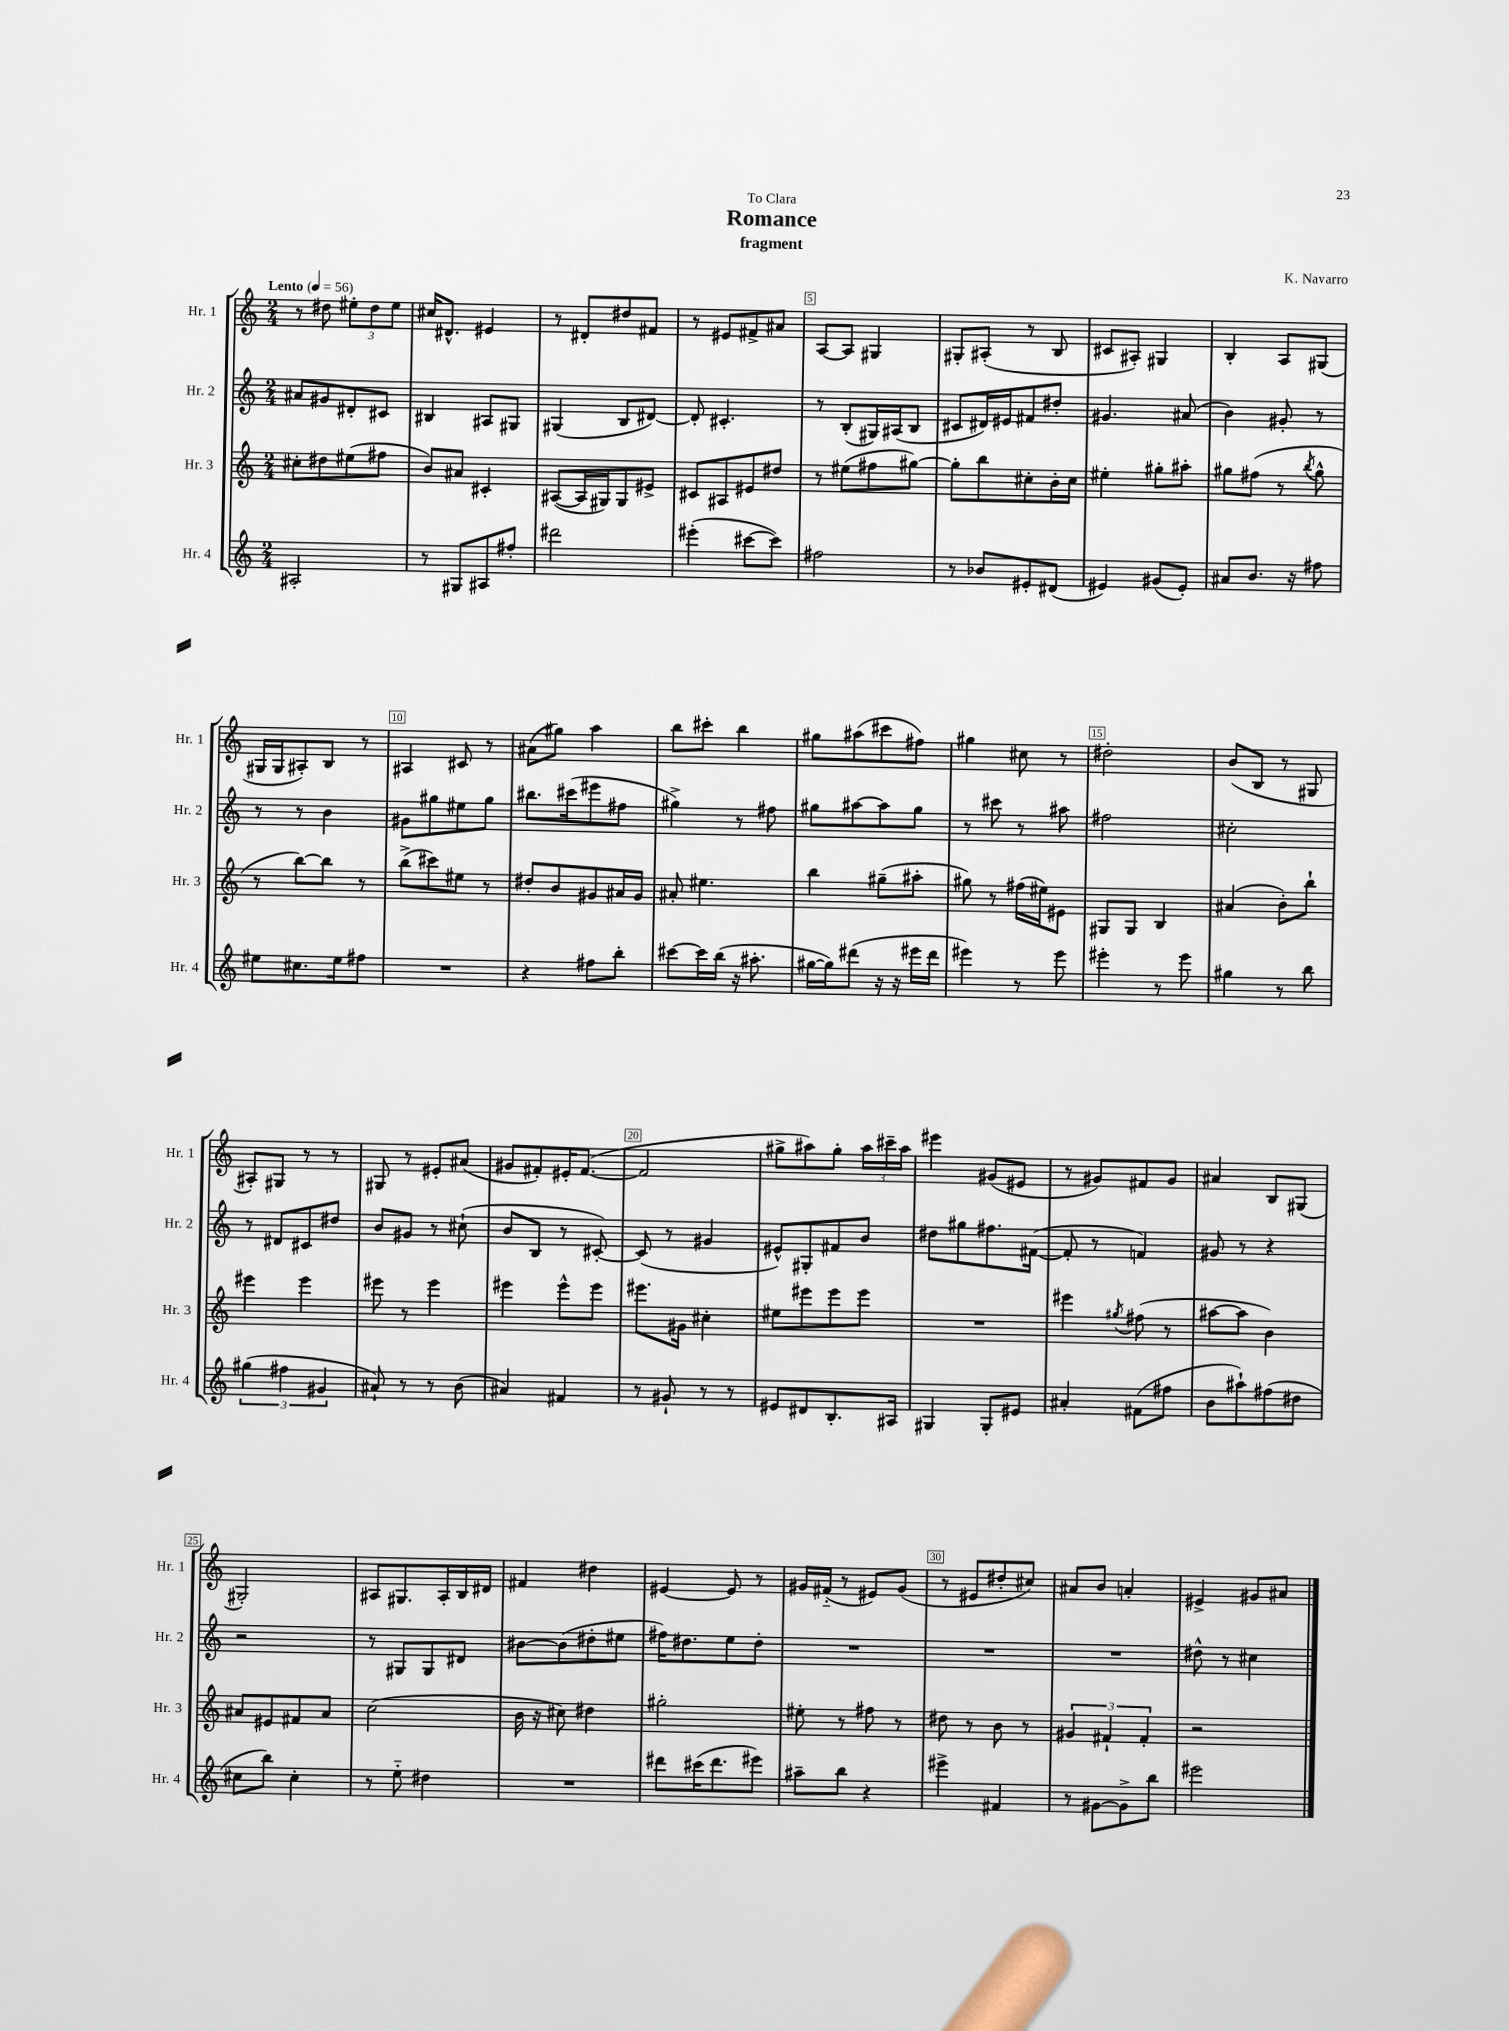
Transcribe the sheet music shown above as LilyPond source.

\header { title = "Romance" composer = "K. Navarro" subtitle = "fragment" dedication = "To Clara" }
<<
\new StaffGroup <<
\new Staff = "s0" \with { instrumentName = "Hr. 1" shortInstrumentName = "Hr. 1" } {
    \clef treble \key c \major \numericTimeSignature \time 2/4 \tempo "Lento" 4 = 56
    \autoBeamOff r8 dis''8 \tuplet 3/2 { eis''8[-. dis''8 eis''8] } |
    cis''16[ dis'8.]-^ eis'4 |
    r8 dis'8[-. dis''8 fis'8] |
    r8 eis'8[ fis'8-> ais'8] |
    a8[~ a8] gis4 |
    gis8[-. ais8]-.( r8 b8 |
    cis'8[ ais8]-.) gis4 |
    b4-. a8[ gis8]( |
    gis16[ gis16 ais8-.) b8] r8 |
    ais4 cis'8 r8 |
    ais'8[( gis''8]) a''4 |
    b''8[ cis'''8]-. b''4 |
    gis''8[ ais''8( cis'''8 fis''8]) |
    gis''4 cis''8 r8 |
    dis''2-. |
    b'8[( b8] r8 gis8 |
    ais8[-.) gis8] r8 r8 |
    gis8 r8 eis'8[-. ais'8]( |
    gis'8[ fis'8-.) eis'16-. fis'8.]~( |
    fis'2 |
    gis''8[-> ais''8) gis''8]-. \tuplet 3/2 { ais''16[ cis'''16-- ais''16] } |
    eis'''4 gis'8[( eis'8] |
    r8 gis'8[) fis'8 gis'8] |
    ais'4 b8[ gis8]( |
    gis2-.) |
    ais8[ gis8. ais16-. b16 dis'16] |
    fis'4 dis''4 |
    eis'4~ eis'8 r8 |
    gis'16[ fis'16]-_( r8 eis'8[) gis'8]( |
    r8 eis'8[ dis''8-. cis''8]) |
    ais'8[ b'8] a'4-. |
    eis'4-> gis'8[ ais'8] \bar "|." |
}
\new Staff = "s1" \with { instrumentName = "Hr. 2" shortInstrumentName = "Hr. 2" } {
    \clef treble \key c \major \numericTimeSignature \time 2/4
    \autoBeamOff ais'8[ gis'8 dis'8-. cis'8] |
    bis4 ais8[ gis8] |
    gis4( b8[ dis'8]~) |
    dis'8-. cis'4.-. |
    r8 b8[-.( gis16) ais16( b8] |
    cis'8[ dis'16) eis'16 fis'8 dis''8]-. |
    gis'4. ais'8( |
    b'4) gis'8-. r8 |
    r8 r8 b'4 |
    gis'8[ gis''8 eis''8 gis''8] |
    bis''8.[ cis'''16( eis'''8 fis''8] |
    gis''4->) r8 fis''8 |
    gis''8[ ais''8~ ais''8 gis''8] |
    r8 cis'''8 r8 ais''8 |
    fis''2 |
    cis''2-. |
    r8 dis'8[ cis'8 dis''8] |
    b'8[ gis'8] r8 cis''8-!( |
    b'8[ b8] r8 cis'8~-.) |
    cis'8( r8 gis'4 |
    eis'8[-^) gis8-. fis'8 b'8] |
    dis''8[ gis''8 fis''8. fis'16]~( |
    fis'8-. r8 f'4) |
    gis'8 r8 r4 |
    r2 |
    r8 gis8[ gis8 dis'8] |
    bis'8[~ bis'8( dis''8-. eis''8] |
    fis''16[) dis''8. e''8 dis''8]-. |
    R2 |
    R2 |
    R2 |
    dis''8-^ r8 cis''4 \bar "|." |
}
\new Staff = "s2" \with { instrumentName = "Hr. 3" shortInstrumentName = "Hr. 3" } {
    \clef treble \key c \major \numericTimeSignature \time 2/4
    \autoBeamOff cis''8[-. dis''8 eis''8( fis''8] |
    b'8[) ais'8] cis'4-. |
    ais8[~( ais16 gis16) gis8 eis'8]-> |
    cis'8[ ais8 eis'8 dis''8] |
    r8 eis''8[( fis''8 gis''8]~) |
    gis''8[-. b''8 cis''8-. b'16-. cis''16] |
    eis''4-. gis''8[-. ais''8]-. |
    gis''8[ fis''8]( r8 \acciaccatura { b''8 } gis''8-^ |
    r8 b''8[~) b''8] r8 |
    b''8[->( cis'''8) eis''8] r8 |
    dis''8[-. b'8 gis'8 ais'16 gis'16] |
    ais'8-. eis''4. |
    b''4 gis''8[--( ais''8]-. |
    gis''8) r8 fis''16[( eis''16) eis'8] |
    gis8[ gis8] b4 |
    ais'4( b'8[-.) b''8]-! |
    eis'''4 eis'''4 |
    eis'''8 r8 eis'''4 |
    eis'''4 eis'''8[-^ eis'''8] |
    eis'''8.[ gis'16] cis''4-. |
    eis''8[ eis'''8 eis'''8 eis'''8] |
    R2 |
    eis'''4 \acciaccatura { gis''8 } fis''8( r8 |
    ais''8[~ ais''8] b'4) |
    ais'8[ eis'8 fis'8 ais'8] |
    c''2( |
    b'16 r16 cis''8) dis''4 |
    gis''2-. |
    eis''8-. r8 fis''8 r8 |
    dis''8 r8 b'8 r8 |
    \tuplet 3/2 { gis'4 fis'4-! fis'4-. } |
    r2 \bar "|." |
}
\new Staff = "s3" \with { instrumentName = "Hr. 4" shortInstrumentName = "Hr. 4" } {
    \clef treble \key c \major \numericTimeSignature \time 2/4
    \autoBeamOff ais2-. |
    r8 gis8[ ais8 fis''8]-. |
    dis'''2 |
    eis'''4-.( cis'''8[~ cis'''8]) |
    fis''2 |
    r8 bes'8[ eis'8-. dis'8]( |
    eis'4) gis'8[( eis'8]-.) |
    ais'8[ b'8.] r16 fis''8 |
    eis''8[ cis''8. eis''16 fis''8] |
    R2 |
    r4 fis''8[ b''8]-. |
    cis'''8[~ cis'''16 b''16]( r16 ais''8.-. |
    gis''16[~ gis''16) dis'''8]( r16 r16 eis'''16[ dis'''16] |
    eis'''4) r8 eis'''8 |
    eis'''4-. r8 eis'''8 |
    gis''4 r8 b''8 |
    \tuplet 3/2 { gis''4( fis''4 gis'4 } |
    ais'8-!) r8 r8 b'8( |
    ais'4) fis'4 |
    r8 gis'8-! r8 r8 |
    eis'8[ dis'8 b8.-. ais16] |
    gis4 gis8[-. eis'8] |
    ais'4-. fis'8[( fis''8] |
    b'8[ ais''8-!) fis''8( dis''8] |
    cis''8[ b''8]) cis''4-. |
    r8 e''8-_ dis''4 |
    R2 |
    dis'''8[ cis'''16( dis'''8. eis'''8]) |
    ais''8[-- b''8] r4 |
    eis'''4-> fis'4 |
    r8 gis'8[~ gis'8-> b''8] |
    eis'''2 \bar "|." |
}
>>
>>
\layout { \context { \Score \override BarNumber.break-visibility = ##(#f #t #t) barNumberVisibility = #(every-nth-bar-number-visible 5) \override BarNumber.stencil = #(make-stencil-boxer 0.1 0.3 ly:text-interface::print) } }
